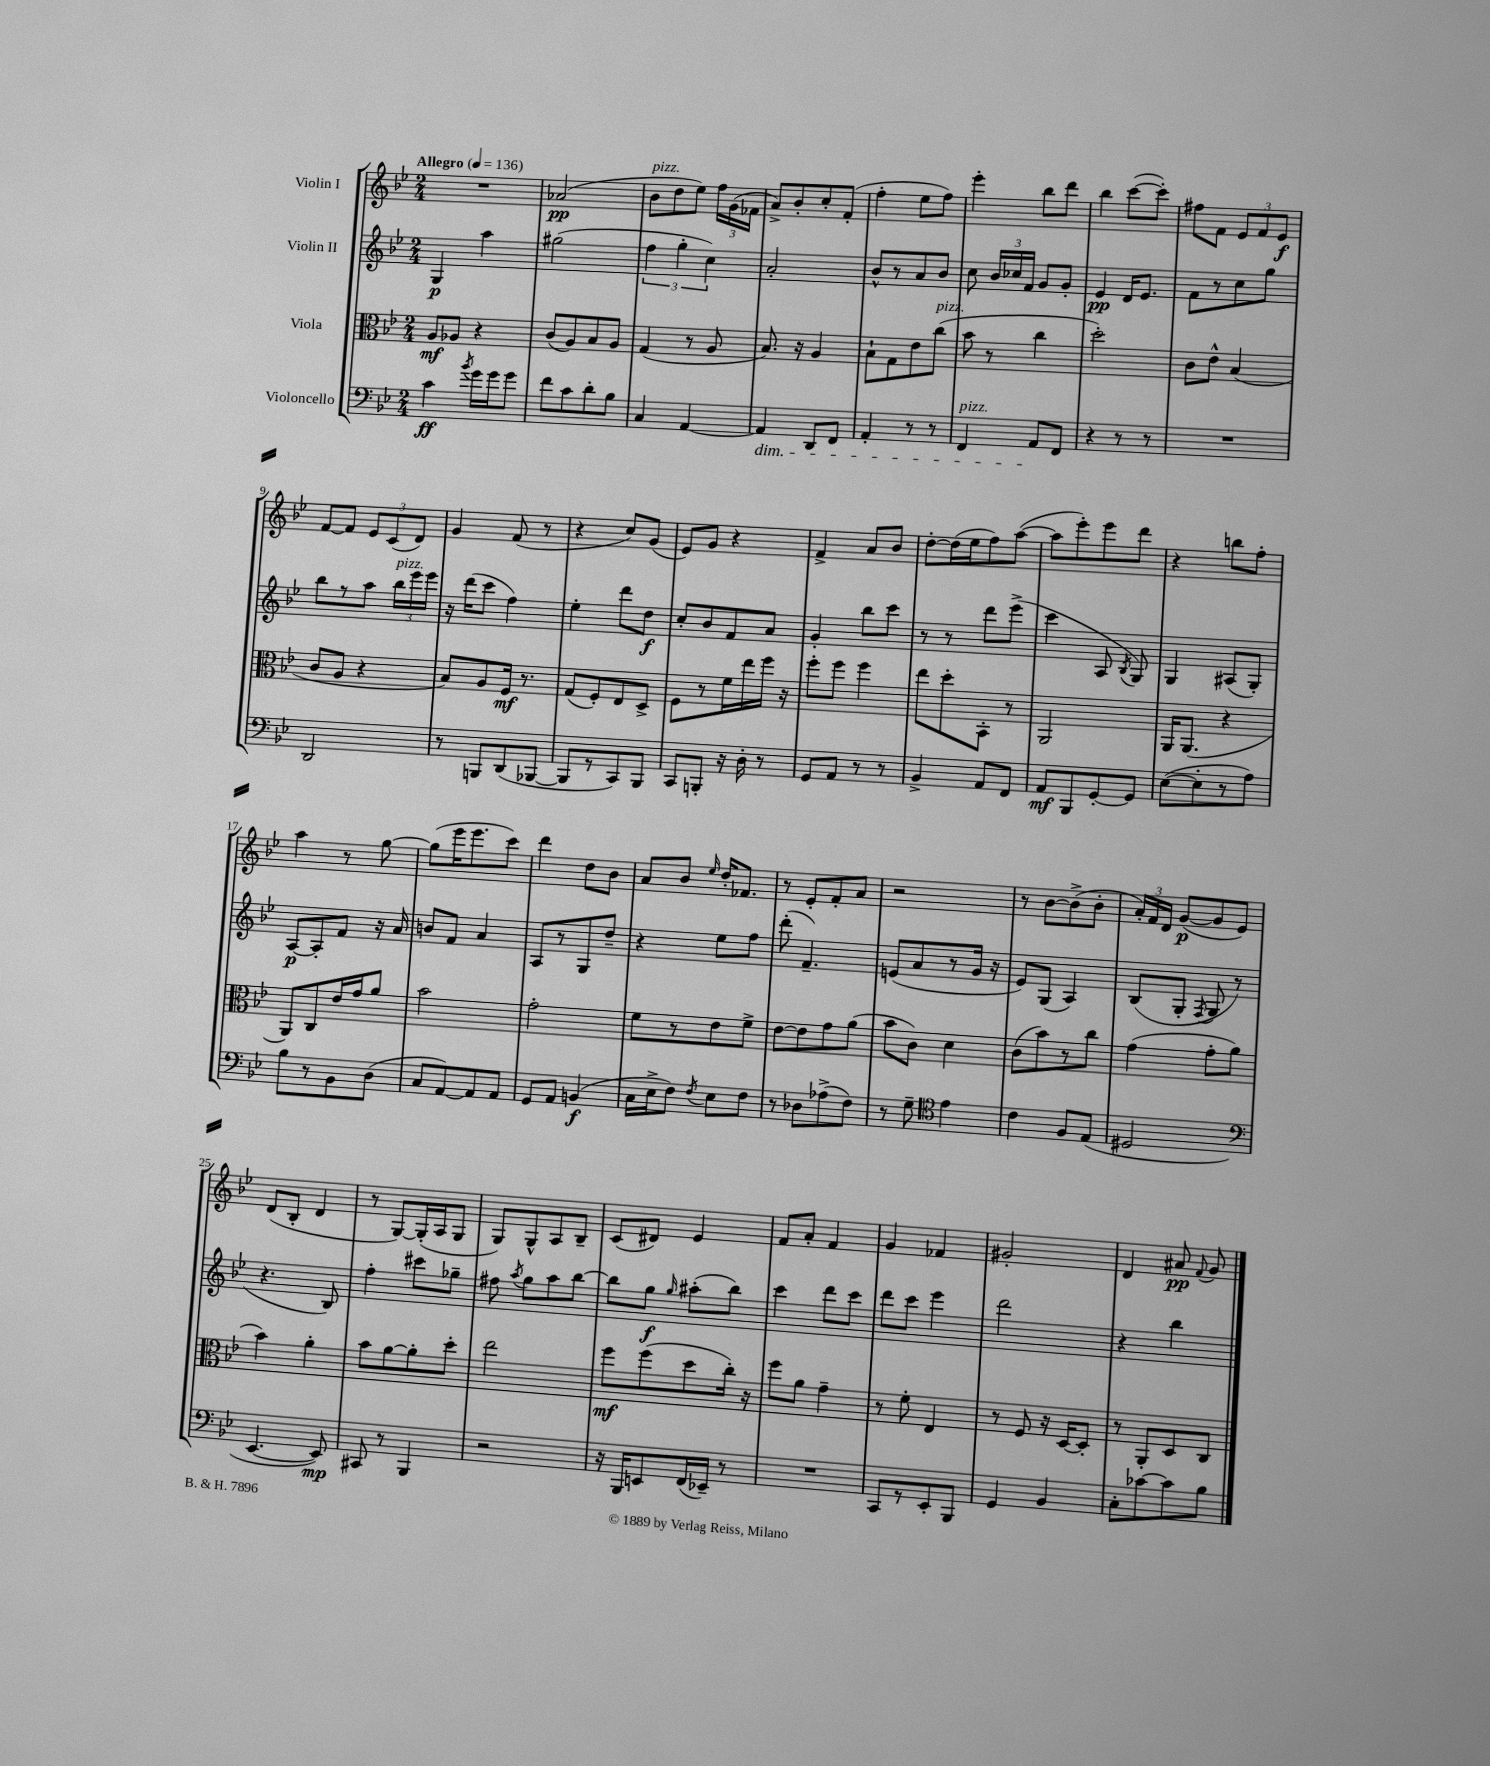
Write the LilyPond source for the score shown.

<<
\new StaffGroup <<
\new Staff = "s0" \with { instrumentName = "Violin I" } {
    \clef treble \key bes \major \numericTimeSignature \time 2/4 \tempo "Allegro" 4 = 136
    \autoBeamOff R2 |
    aes'2\pp( |
    bes'8[^\markup { \italic "pizz." } d''8 ees''8]) \tuplet 3/2 { f''16[ g'16( fes'16] } |
    a'8[->) bes'8-. c''8-. f'8]-.( |
    f''4-. ees''8[ f''8]) |
    ees'''4-. bes''8[ d'''8] |
    bes''4 c'''8[~( c'''8]-.) |
    fis''8[ f'8] \tuplet 3/2 { ees'8[ f'8 ees'8]\f } |
    f'8[~ f'8] \tuplet 3/2 { ees'8[ c'8( d'8]) } |
    g'4 f'8( r8 |
    r4 c''8[) g'8]( |
    ees'8[) g'8] r4 |
    f'4-> a'8[ bes'8] |
    d''8[~-. d''16( ees''16 f''8) a''8]~( |
    a''8[ ees'''8-.) ees'''8 d'''8] |
    r4 b''8[ f''8]-. |
    a''4 r8 g''8~ |
    g''8[( ees'''16 ees'''8. c'''8]) |
    d'''4 d''8[ bes'8] |
    a'8[ bes'8] \grace { ees''16 } d''16[-. fes'8.] |
    r8 ees'8[-. f'8-. a'8] |
    r2 |
    r8 bes'8[~ bes'8->( bes'8]-. |
    \tuplet 3/2 { a'16[-.) f'16 d'16] } g'8[~\p( g'8 ees'8]) |
    d'8[( bes8]-. d'4 |
    r8 g8[~) g16-.( a16 g8] |
    g8[) g8-^ a8 bes8]-- |
    c'8[( dis'8]) ees'4 |
    f'8[ a'8]-. f'4 |
    g'4 fes'4 |
    gis'2-. |
    d'4 ais'8\pp \appoggiatura { f'8 } g'8 \bar "|." |
}
\new Staff = "s1" \with { instrumentName = "Violin II" } {
    \clef treble \key bes \major \numericTimeSignature \time 2/4
    \autoBeamOff g4\p a''4 |
    gis''2( |
    \tuplet 3/2 { f''4 g''4-. c''4) } |
    a'2-. |
    bes'8[-^ r8 a'8 bes'8] |
    c''8 \tuplet 3/2 { bes'16[ ces''16 f'16] } g'8[ g'8]-. |
    ees'4\pp d'16[ ees'8.] |
    f'8[ r8 c''8 g''8] |
    bes''8[ r8 a''8] \tuplet 3/2 { bes''16[^\markup { \italic "pizz." } ees'''16 ees'''16] } |
    r16 d'''16[( c'''8] f''4) |
    ees''4-. d'''8[ d''8]\f |
    c''8[-. bes'8 f'8 a'8] |
    g'4-. bes''8[ c'''8] |
    r8 r8 d'''8[ ees'''8]->( |
    c'''4 a8 \acciaccatura { bes8 } g8) |
    g4 ais8[( g8]-.) |
    a8[~\p a8-. f'8] r16 a'16 |
    b'8[ f'8] a'4 |
    a8[ r8 g8 d''8]-- |
    r4 ees''8[ f''8] |
    d'''8-.( f'4.--) |
    e'8[( a'8 r8 g'16] r16 |
    ees'8[) g8]( a4) |
    bes8[( g8]-. \acciaccatura { f8 } g8 r8 |
    r4. bes8) |
    f''4-. cis'''8[ ges''8]-- |
    fis''8 \acciaccatura { a''8 } g''8[ a''8 bes''8]~ |
    bes''8[ g''8]\f \grace { g''16 } ais''8[-.( bes''8]) |
    c'''4 d'''8[ c'''8] |
    d'''8[ c'''8] ees'''4 |
    d'''2 |
    r4 bes''4 \bar "|." |
}
\new Staff = "s2" \with { instrumentName = "Viola" } {
    \clef alto \key bes \major \numericTimeSignature \time 2/4
    \autoBeamOff a8[\mf aes8] r4 |
    c'8[( a8) bes8 a8] |
    g4( r8 a8 |
    bes8.) r16 a4 |
    bes8[-! g8 ees'8 c''8]^\markup { \italic "pizz." }( |
    bes'8 r8 c''4 |
    d''2-.) |
    c'8[ ees'8]-^ bes4( |
    c'8[ a8] r4 |
    bes8[) a8 f16]\mf r8. |
    g8[( f8-.) ees8 d8]-> |
    f8[ r8 f'16 ees''16 f''16] r16 |
    f''8[-. f''8] f''4 |
    ees''8[ d''8-. bes,8]-. r8 |
    a,2 |
    a,16[ a,8.]( r4 |
    a,8[) c8 ees'16 g'16 a'8] |
    bes'2 |
    g'2-. |
    f'8[ r8 ees'8 f'8]-> |
    ees'8[~ ees'8 g'8 a'8]( |
    bes'8[ c'8]) d'4 |
    c'8[( bes'8) r8 c''8] |
    g'4( g'8[-. a'8] |
    bes'4) a'4-. |
    bes'8[ a'8~ a'8-. d''8]-. |
    ees''2 |
    f''8[\mf f''8( d''8 c''16]-.) r16 |
    f''8[ a'8] g'4-- |
    r8 f'8-. ees4 |
    r8 f8 r16 d16[~ d8]-. |
    r8 a,8[-. d8 c8] \bar "|." |
}
\new Staff = "s3" \with { instrumentName = "Violoncello" } {
    \clef bass \key bes \major \numericTimeSignature \time 2/4
    \autoBeamOff c'4\ff \acciaccatura { bes'8 } g'16[ g'16 g'8] |
    f'8[ c'8 d'8-. bes8] |
    c4 a,4~ |
    a,4\dim d,8[ f,8] |
    a,4-. r8 r8 |
    f,4^\markup { \italic "pizz." } a,8[\! f,8] |
    r4 r8 r8 |
    R2 |
    d,2 |
    r8 b,,8[ d,8( bes,,8]~ |
    bes,,8[ r8 c,8) bes,,8] |
    c,8[ b,,8]-. r16 d16-. r8 |
    g,8[ a,8] r8 r8 |
    bes,4-> a,8[ f,8] |
    a,8[\mf bes,,8 g,8~-. g,8] |
    ees8[~( ees8-. r8 a8]) |
    bes8[ r8 bes,8 d8]( |
    c8[ a,8~) a,8 a,8] |
    g,8[ a,8] b,4\f( |
    c16[ ees16-> f8]) \acciaccatura { f8 } ees8[ f8] |
    r8 des8[ aes8->( f8]) |
    r8 g8-- \clef tenor ees'4 |
    c'4 f8[ ees8]( |
    dis2 |
    \clef bass ees,4.~ ees,8\mp) |
    cis,8 r8 bes,,4 |
    r2 |
    r16 bes,,16[ e,8 f,16( ees,16]--) r8 |
    R2 |
    c,8[ r8 ees,8-. bes,,8] |
    g,4 bes,4 |
    c8[-. ces'8~ ces'8 bes8] \bar "|." |
}
>>
>>
